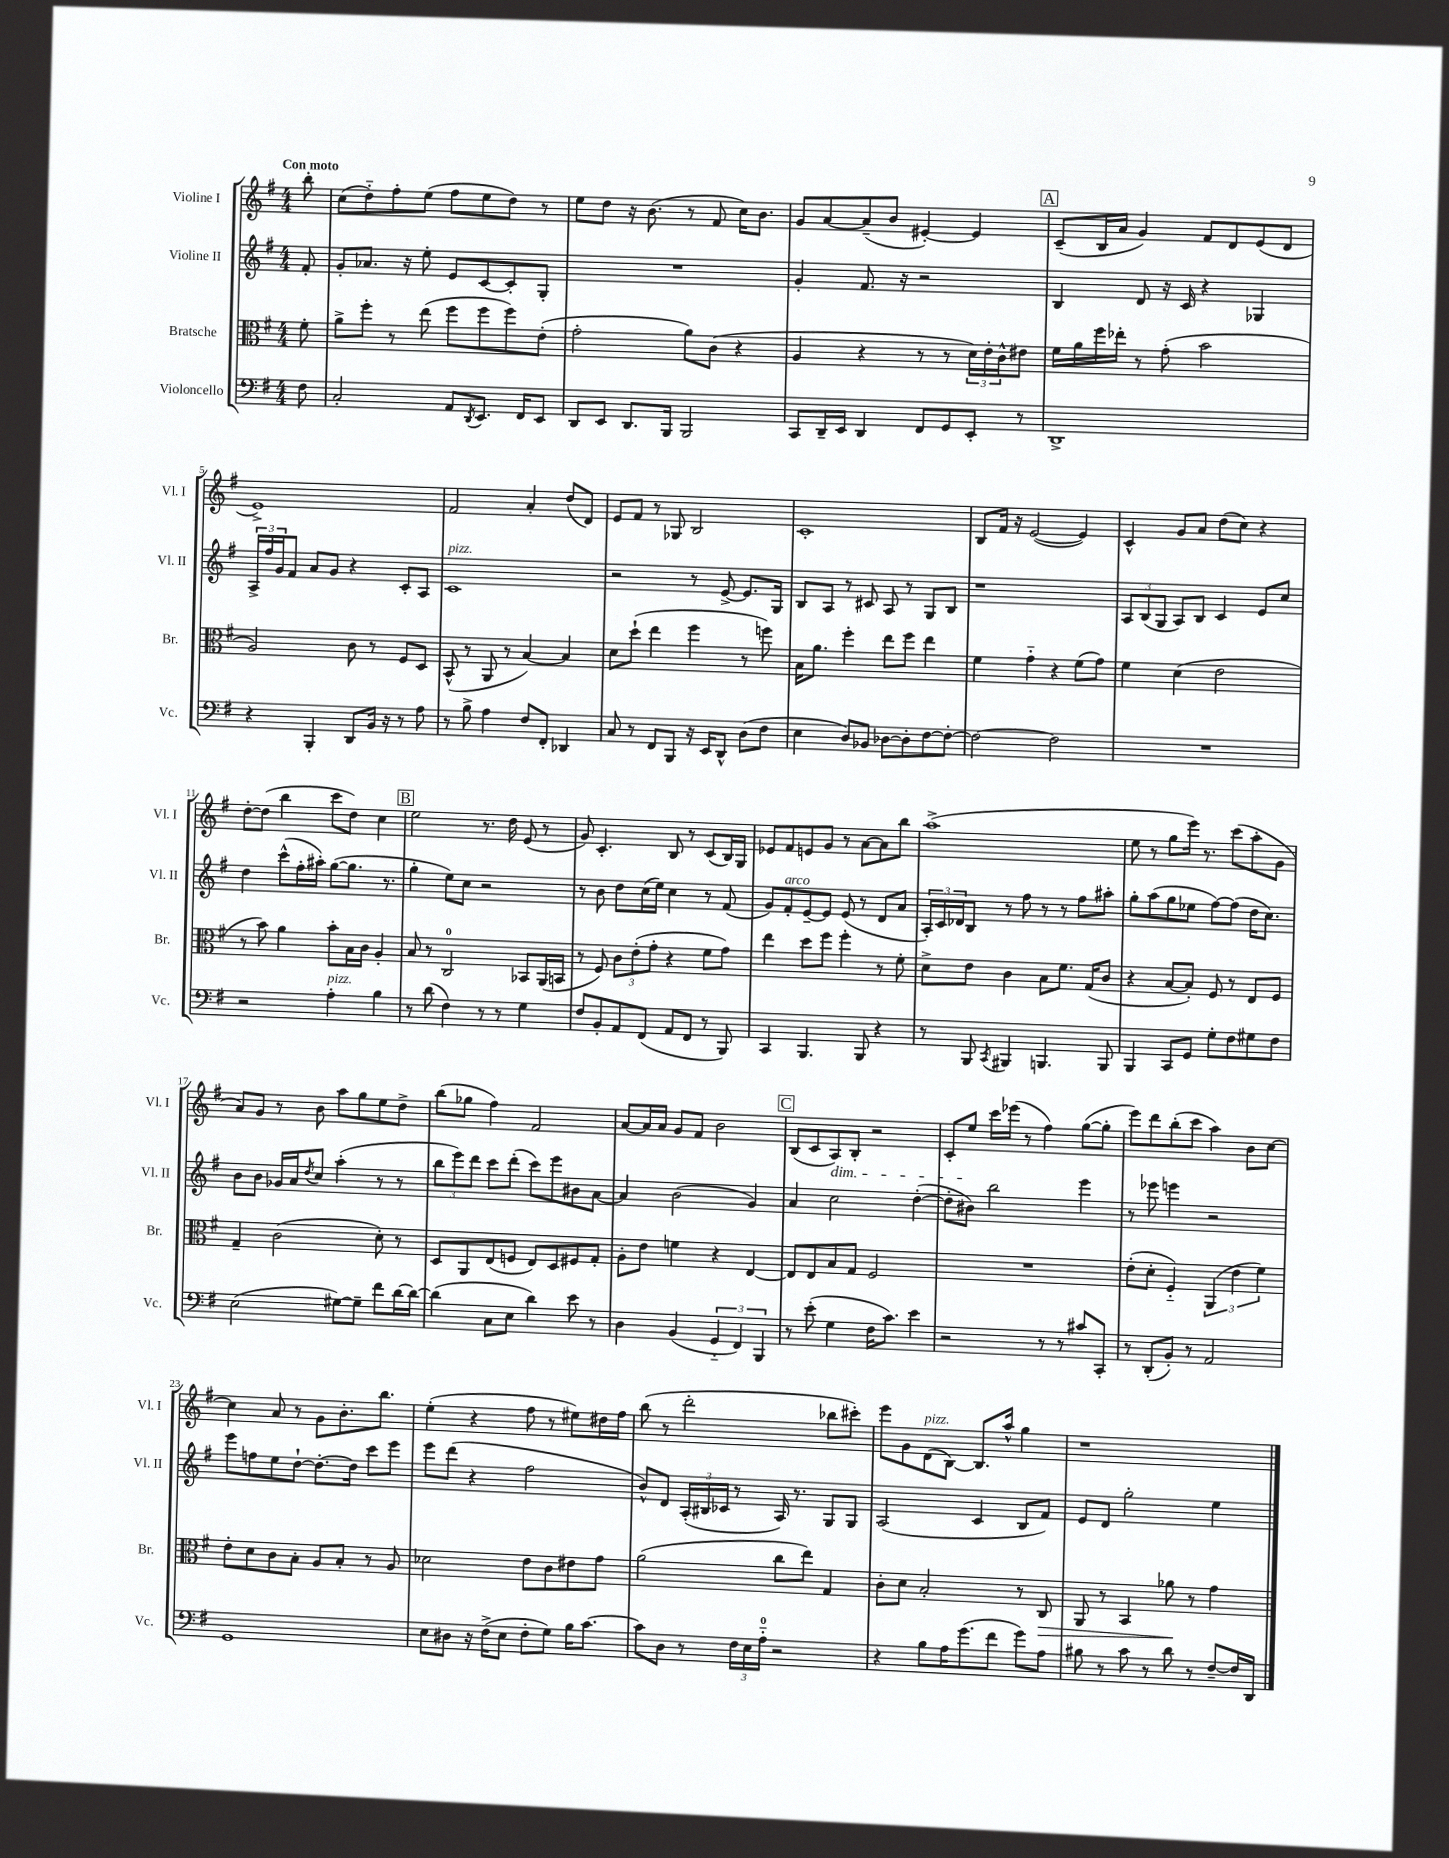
<<
\new StaffGroup <<
\new Staff = "s0" \with { instrumentName = "Violine I" shortInstrumentName = "Vl. I" } {
    \clef treble \key g \major \numericTimeSignature \time 4/4 \partial 8 \tempo "Con moto"
    b''8-. |
    c''8( d''8-_) fis''8-. e''8( fis''8 e''8 d''8) r8 |
    e''8 d''8 r16 b'8.( r8 fis'8 c''16) b'8. |
    g'8 a'8~ a'8--( b'8 eis'4~-.) eis'4 |
    \mark \markup { \box "A" } c'8--( b16 a'16 g'4) fis'8 d'8 e'8( d'8 |
    e'1->) |
    fis'2 a'4-. d''8( d'8) |
    e'8 fis'8 r8 ges8 b2 |
    c'1-. |
    b8 fis'16 r16 e'2~( e'4) |
    c'4-^ g'8 a'8 d''8( c''8) r4 |
    d''8~-. d''8( b''4 c'''8 d''8) c''4 |
    \mark \markup { \box "B" } e''2 r8. d''16 e'8( r8 |
    g'8) c'4.-. b8 r8 c'8( b16) g16 |
    ees'8 fis'8 e'8 g'8 r8 a'8~ a'8 b''8 |
    a''1->( |
    e''8 r8 g''8 e'''16) r8. c'''8( a''8-. g'8 |
    a'8) g'8 r8 b'8 a''8 g''8 e''8 d''8-> |
    b''8( ges''8 fis''4) fis'2 |
    a'8~ a'16 a'16 g'8 fis'8 b'2 |
    \mark \markup { \box "C" } b8( c'8 a8\dim) b8-. r2 |
    c'8-. e''8\! c'''16 ees'''16( r8 fis''4) g''8~( g''8-. |
    e'''8) d'''8 b''8-.( c'''8 a''4) b'8 c''8~ |
    c''4 a'8 r8 g'8 b'8.-. b''8. |
    e''4-.( r4 fis''8 r8 eis''8) dis''16 fis''16 |
    b''8( r8 d'''2-. bes''8 cis'''8-.) |
    e'''8 g'8 d'8^\markup { \italic "pizz." }( b8~) b8. a''16-^ g''4 |
    r1 \bar "|." |
}
\new Staff = "s1" \with { instrumentName = "Violine II" shortInstrumentName = "Vl. II" } {
    \clef treble \key g \major \numericTimeSignature \time 4/4 \partial 8
    fis'8-. |
    g'8-. aes'8. r16 e''8-. e'8 c'8~ c'8-. g8-. |
    R1 |
    g'4-. fis'8. r16 r2 |
    \mark \markup { \box "A" } b4 d'8 r16 c'16 r4 ges4 |
    \tuplet 3/2 { a16-> fis''16 g'16 } fis'8 a'8 g'8 r4 c'8-. a8 |
    c'1^\markup { \italic "pizz." } |
    r2 r8 e'8~-> e'8. g16 |
    b8 a8 r8 cis'8 a8 r8 g8 b8 |
    r1 |
    \tuplet 3/2 { a8 b8( g8 } a8) b8 c'4 e'8 c''8 |
    d''4 c'''8-^( fis''16-. ais''16-.) g''8~( g''8. r8. |
    \mark \markup { \box "B" } g''4-. e''8) c''8 r2 |
    r8 b'8 d''8 c''16( e''16) c''4 r8 fis'8( |
    g'8) fis'8-.^\markup { \italic "arco" } e'8~-- e'8 e'8( r8 d'8 a'8 |
    \tuplet 3/2 { a16-.) c'16 des'16 } b8 r8 fis''8 r8 r8 fis''8 ais''8-. |
    g''8-. a''8( g''8 ees''8 fis''8~) fis''8( d''16 c''8.) |
    b'8 b'8 ges'16 a'16 \acciaccatura { d''8 } c''8 a''4-.( r8 r8 |
    \tuplet 3/2 { b''8 e'''8) d'''8 } c'''8 d'''8-.( c'''8) e'''8 bis'8 a'8~ |
    a'4 b'2( g'4) |
    \mark \markup { \box "C" } a'4 c''2 d''4~-.( |
    d''8-. bis'8) b''2 e'''4 |
    r8 ees'''8 e'''4 r2 |
    e'''8 f''8 e''8 d''8~-! d''8.~-. d''16 c'''8 e'''8 |
    e'''8 d'''8( r4 fis''2 |
    b'8-^) d'8 \tuplet 3/2 { a16-.( bis16 ces'16 } r8 a16) r8. g8 g8 |
    a2( c'4 b8 fis'8) |
    e'8 d'8 g''2-. e''4 \bar "|." |
}
\new Staff = "s2" \with { instrumentName = "Bratsche" shortInstrumentName = "Br." } {
    \clef alto \key g \major \numericTimeSignature \time 4/4 \partial 8
    fis'8-. |
    a'8-> fis''8-. r8 e''8( fis''8 fis''8 fis''8) e'8-.( |
    g'2-. a'8) c'8( r4 |
    a4 r4 r8 r8 \tuplet 3/2 { d'16) e'16-. c'16-^ } eis'8 |
    \mark \markup { \box "A" } fis'16 a'16 fis''16 ees''16-. r8 g'8-.( b'2 |
    a2) c'8 r8 fis8 d8 |
    b,8-^( r8 a,8 r8 b4~) b4 |
    d'8 d''8-!( e''4 fis''4 r8 f''8) |
    b16 a'8. fis''4-. e''8 fis''8 e''4 |
    fis'4 g'4-_ r4 fis'8( g'8) |
    fis'4 d'4( e'2 |
    r8 b'8) a'4 b'8-. b16 c'16 a4-. |
    \mark \markup { \box "B" } b8 r8 c2-0 bes,8 a,16( b,16 |
    r8 fis8) \tuplet 3/2 { c'8 e'8-.( g'8-. } r4 fis'8 g'8) |
    e''4 d''8 fis''8 fis''4-. r8 fis'8-. |
    d'8-> e'8 c'4 b8 fis'8. g16( c'8 |
    r4 b8~ b8-.) fis8 r8 e8 fis8 |
    g4-- c'2( d'8-.) r8 |
    d8 a,8 e8( f8 e8) d8 fis8 g8-. |
    a8-. e'8 f'4 r4 e4~ |
    \mark \markup { \box "C" } e8 e8 b8 g8 fis2 |
    R1 |
    e'8-.( d'8-. fis4-_) \tuplet 3/2 { a,4( e'4 fis'4) } |
    e'8-. d'8 c'8 b8-. a8 b8-. r8 a8 |
    des'2 e'8 c'8 eis'8 g'8 |
    a'2( c''8 e''8) g4 |
    c'8-. d'8 b2-. r8 c8\> |
    a,8 r8 b,4 aes'8\! r8 g'4 \bar "|." |
}
\new Staff = "s3" \with { instrumentName = "Violoncello" shortInstrumentName = "Vc." } {
    \clef bass \key g \major \numericTimeSignature \time 4/4 \partial 8
    fis8 |
    c2-. a,8 \acciaccatura { d,8 } e,8. fis,16 e,8 |
    d,8 e,8 d,8. b,,16 b,,2 |
    c,8 d,16-- e,16 d,4 fis,8 g,8 e,8-. r8 |
    \mark \markup { \box "A" } d,1-> |
    r4 b,,4-. d,8 b,16 r16 r8 a8 |
    r8 b8-> a4 fis8 fis,8-. des,4 |
    c8 r8 fis,8 b,,8 r16 e,16 d,8-^ d8( fis8 |
    e4 d8) bes,8 des8~ des8-. fis8~ fis8~-. |
    fis2~ fis2 |
    R1 |
    r2 a4-.^\markup { \italic "pizz." } b4 |
    \mark \markup { \box "B" } r8 d'8( fis4) r8 r8 g4 |
    fis8 b,8-. a,8 fis,8( a,8 fis,8 r8 b,,8) |
    c,4 b,,4. b,,8 r4 |
    r8 b,,8 \acciaccatura { c,8 } bis,,4 b,,4. b,,8 |
    b,,4 c,8 g,8 g8-. fis8 gis8 fis8 |
    e2( gis8~) gis8-- fis'8 d'16~ d'16~ |
    d'4( c8 e8 d'4) e'8 r8 |
    d4 b,4( \tuplet 3/2 { g,4-_ fis,4) b,,4 } |
    \mark \markup { \box "C" } r8 e'8-.( g4 fis16 c'8.) e'4 |
    r2 r8 r8 cis'8 c,8-. |
    r8 d,8-.( b,8-.) r8 a,2 |
    g,1 |
    e8 dis8 r16 fis16->( e8 fis8-. g8) b16 c'8.~ |
    c'8 d8 r8 \tuplet 3/2 { fis16 e16 a16-0-_ } r2 |
    r4 b8 a16 g'8.( fis'8 g'8) a8 |
    bis8 r8 c'8 r8 d'8 r8 fis8~-- fis16 d,16 \bar "|." |
}
>>
>>
